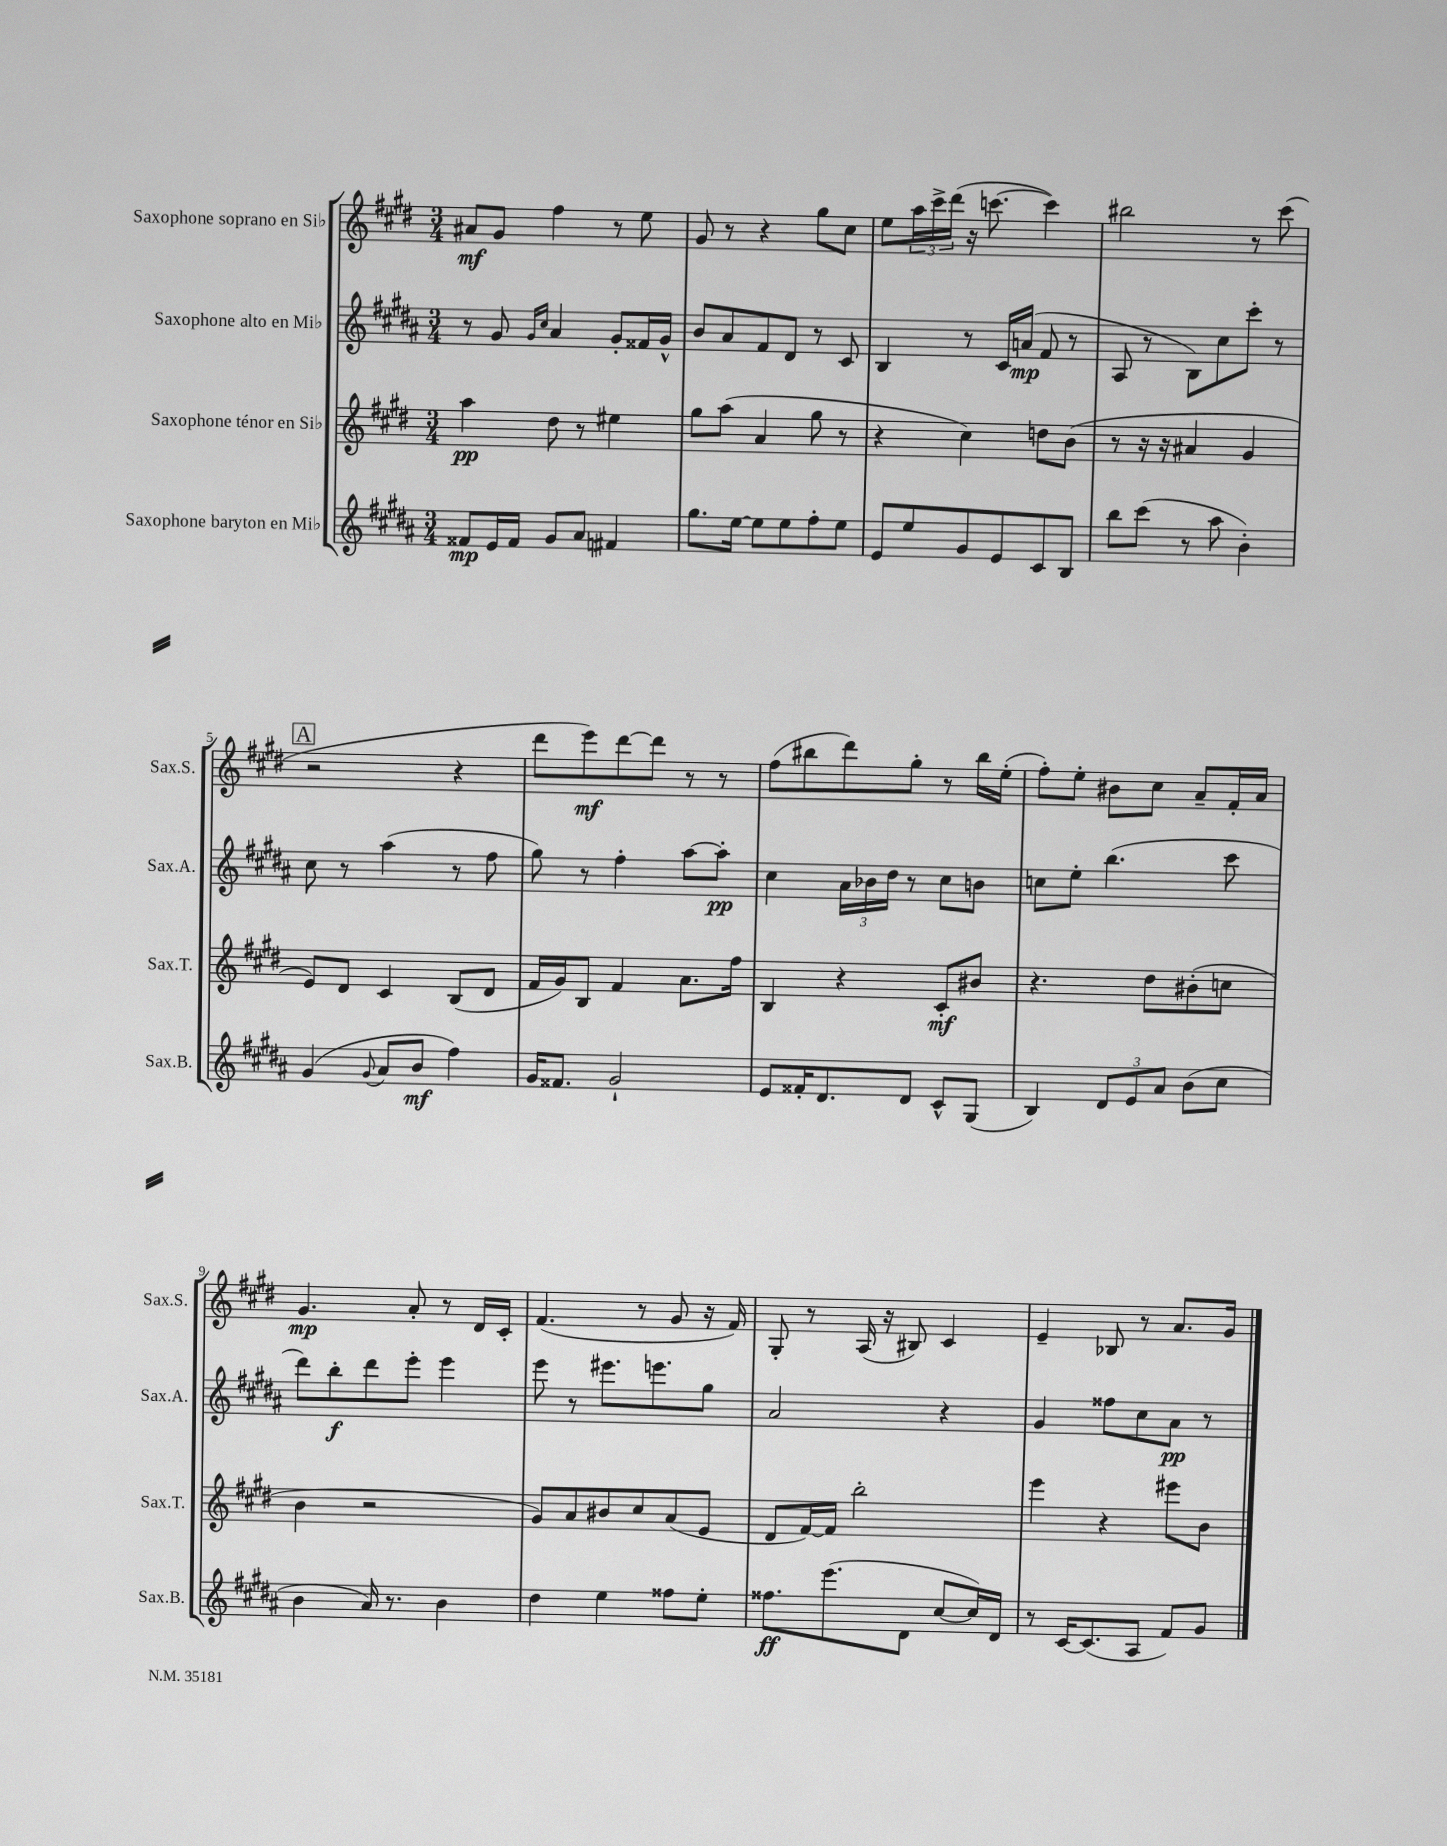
<<
\new StaffGroup <<
\new Staff = "s0" \with { instrumentName = "Saxophone soprano en Sib" shortInstrumentName = "Sax.S." } {
    \clef treble \key e \major \numericTimeSignature \time 3/4
    ais'8\mf gis'8 fis''4 r8 e''8 |
    gis'8 r8 r4 gis''8 cis''8 |
    e''8 \tuplet 3/2 { a''16 cis'''16-> dis'''16( } r16 c'''8.~ c'''4) |
    bis''2 r8 cis'''8( |
    \mark \markup { \box "A" } r2 r4 |
    dis'''8 e'''8\mf) dis'''8~ dis'''8 r8 r8 |
    fis''8( bis''8 dis'''8) gis''8-. r8 bis''16 e''16-.( |
    fis''8-.) e''8-. bis'8 cis''8 a'8-- fis'16-. a'16 |
    gis'4.\mp a'8-. r8 dis'16 cis'16-. |
    fis'4.( r8 gis'8 r16 fis'16) |
    gis8-. r8 a16( r16 bis8) cis'4 |
    e'4-- bes8 r8 a'8. gis'16 \bar "|." |
}
\new Staff = "s1" \with { instrumentName = "Saxophone alto en Mib" shortInstrumentName = "Sax.A." } {
    \clef treble \key b \major \numericTimeSignature \time 3/4
    r8 gis'8 \grace { gis'16 cis''16 } ais'4 gis'8-. fisis'16 gis'16-^ |
    b'8 ais'8 fis'8 dis'8 r8 cis'8 |
    b4 r8 cis'16 a'16\mp( fis'8 r8 |
    ais8 r8 b8) cis''8 cis'''8-. r8 |
    \mark \markup { \box "A" } cis''8 r8 ais''4( r8 fis''8 |
    gis''8) r8 fis''4-. ais''8~ ais''8-.\pp |
    cis''4 \tuplet 3/2 { ais'16 bes'16 dis''16 } r8 cis''8 b'8 |
    c''8 e''8-. b''4.( cis'''8 |
    dis'''8) b''8-.\f dis'''8 e'''8-. e'''4 |
    e'''8 r8 eis'''8. e'''8. gis''8 |
    ais'2 r4 |
    gis'4 fisis''8 cis''8 ais'8\pp r8 \bar "|." |
}
\new Staff = "s2" \with { instrumentName = "Saxophone ténor en Sib" shortInstrumentName = "Sax.T." } {
    \clef treble \key e \major \numericTimeSignature \time 3/4
    a''4\pp dis''8 r8 eis''4 |
    gis''8 a''8( a'4 gis''8 r8 |
    r4 cis''4) d''8 b'8( |
    r8 r16 r16 ais'4 gis'4 |
    \mark \markup { \box "A" } e'8) dis'8 cis'4 b8( dis'8 |
    fis'16 gis'16) b8 fis'4 a'8. fis''16 |
    b4 r4 cis'8-.\mf bis'8 |
    r4. dis''8 bis'8-.( c''8 |
    b'4 r2 |
    gis'8) a'8 bis'8 cis''8 a'8( e'8 |
    dis'8 fis'16~) fis'16 b''2-. |
    e'''4 r4 eis'''8 b'8 \bar "|." |
}
\new Staff = "s3" \with { instrumentName = "Saxophone baryton en Mib" shortInstrumentName = "Sax.B." } {
    \clef treble \key b \major \numericTimeSignature \time 3/4
    fisis'8\mp e'16 fisis'16 gis'8 ais'8 fis'4 |
    gis''8. e''16~ e''8 e''8 fis''8-. e''8 |
    e'8 e''8 gis'8 e'8 cis'8 b8 |
    b''8 cis'''8( r8 ais''8 b'4-.) |
    \mark \markup { \box "A" } gis'4( \appoggiatura { gis'8 } ais'8 b'8\mf fis''4) |
    gis'16 fisis'8. gis'2-! |
    e'8 fisis'16-. dis'8. dis'8 cis'8-^ gis8( |
    b4) \tuplet 3/2 { dis'8 e'8 ais'8 } b'8( cis''8 |
    b'4 ais'16) r8. b'4 |
    dis''4 e''4 fisis''8 e''8-. |
    fisis''8.\ff e'''8.( dis'8 cis''8~ cis''16) dis'16 |
    r8 cis'16~ cis'8.( ais8 fis'8) gis'8 \bar "|." |
}
>>
>>
